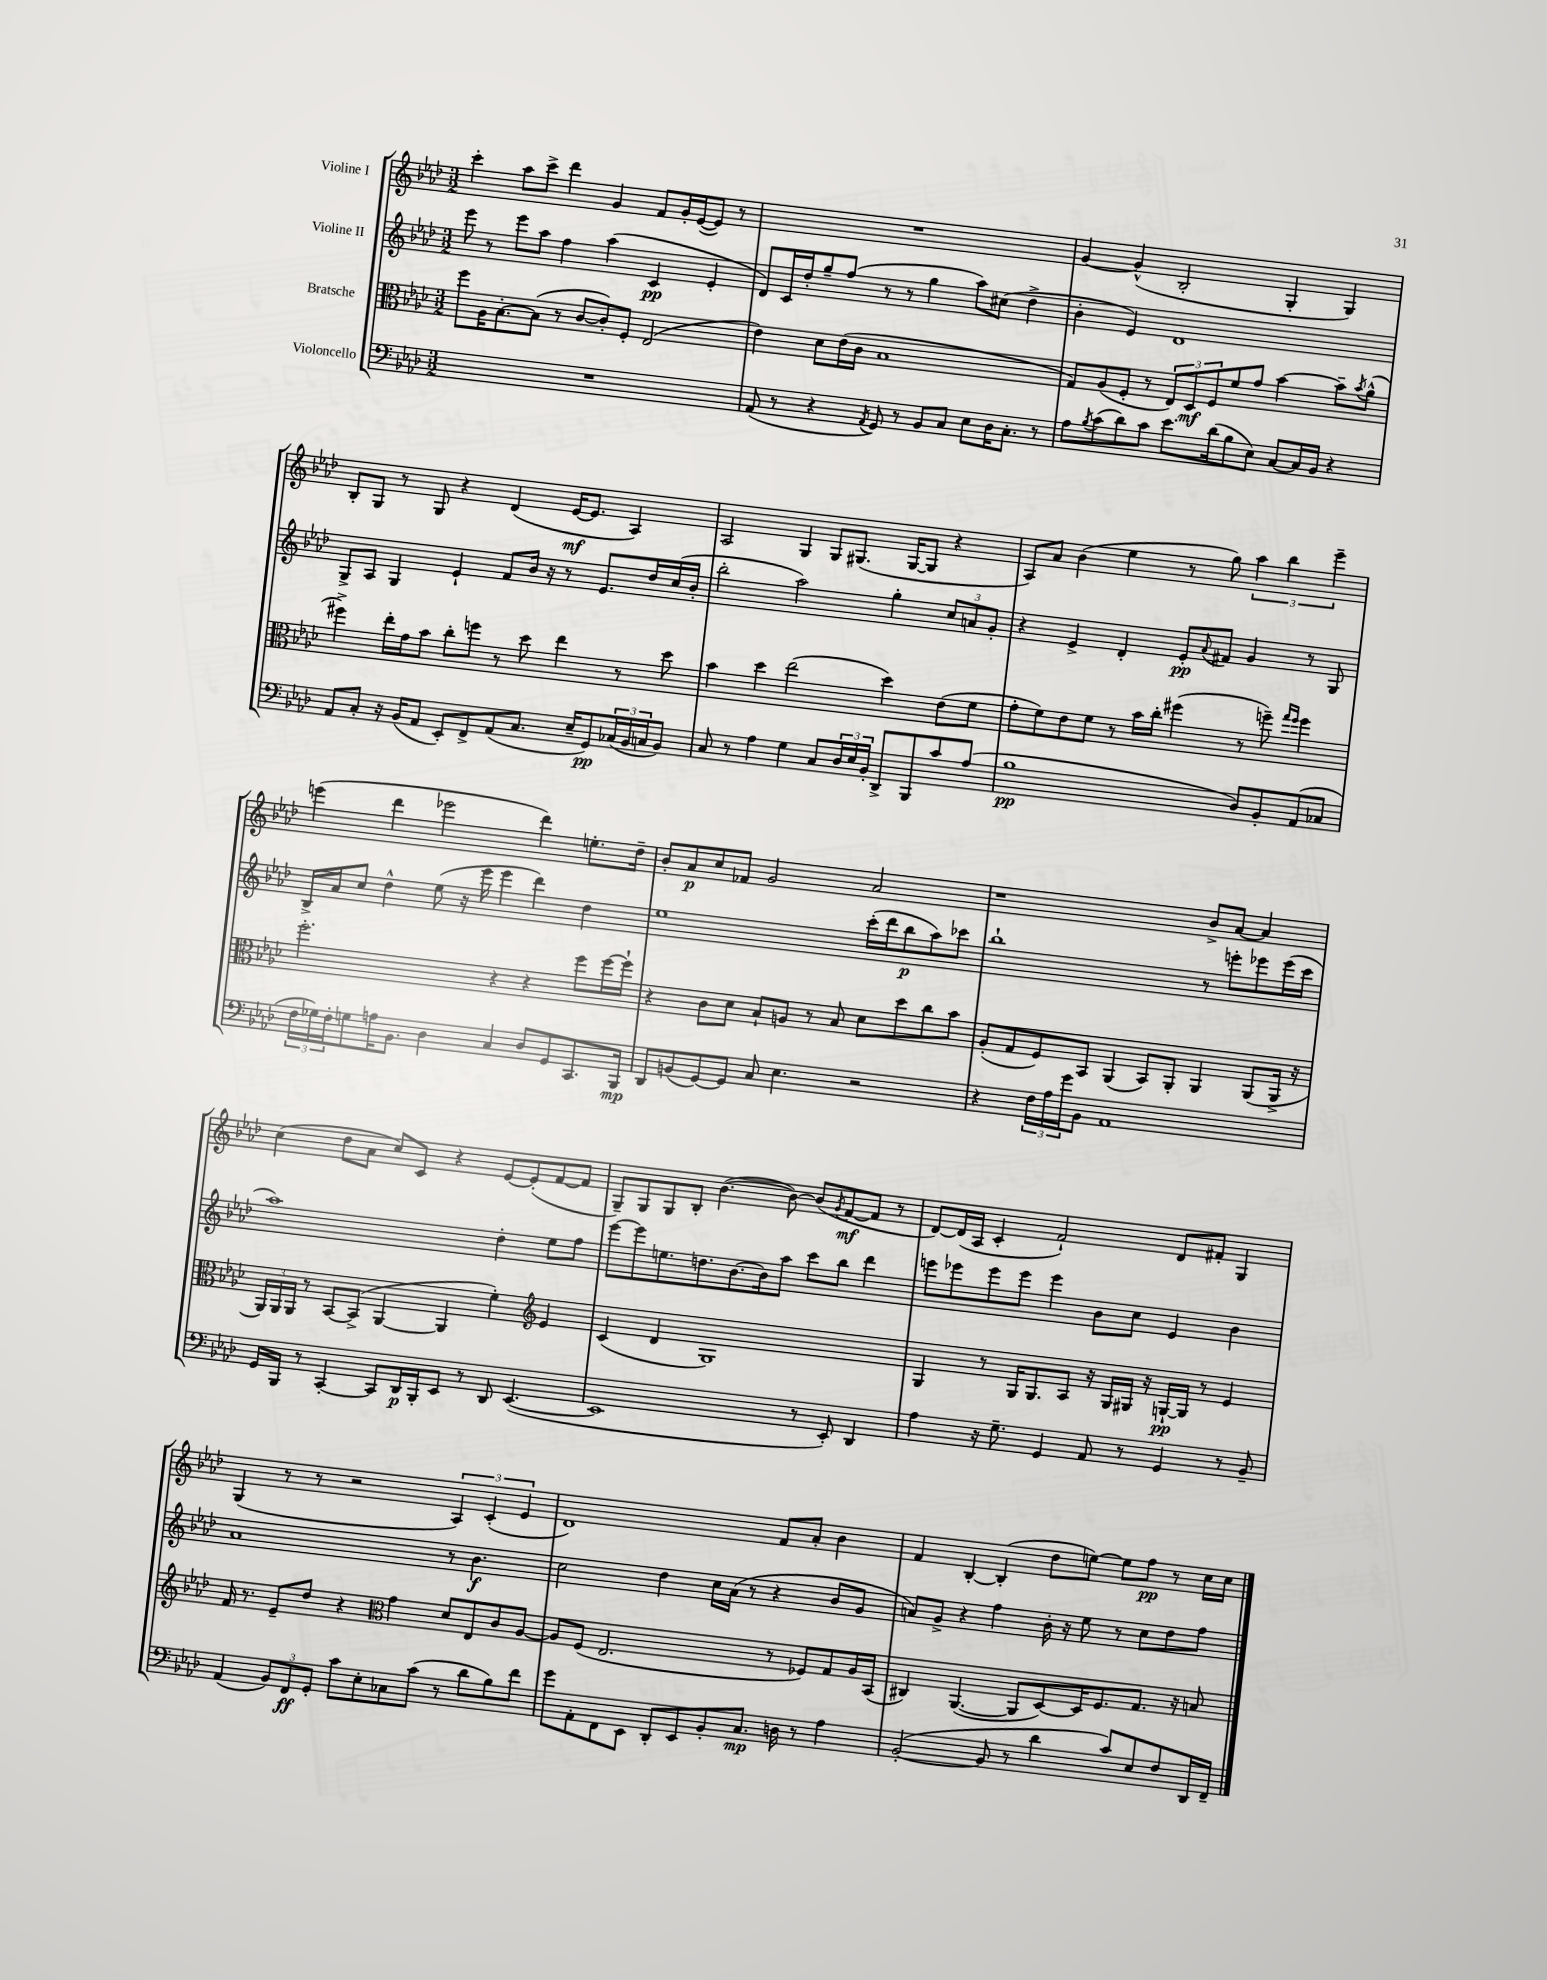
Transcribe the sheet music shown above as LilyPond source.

<<
\new StaffGroup <<
\new Staff = "s0" \with { instrumentName = "Violine I" } {
    \clef treble \key aes \major \numericTimeSignature \time 3/2
    c'''4-. aes''8 c'''8-> des'''4 g'4 f'8 g'16-. ees'16~( ees'8) r8 |
    R1. |
    g'4~ g'4-^( bes2-. g4-. g4) |
    bes8-. g8 r8 g8 r4 des'4( ees'16~\mf ees'8. aes4) |
    aes2 g4 g8 gis8.( gis16~ gis8 r4 |
    aes8) aes'8 bes'4( ees''4 r8 g''8) \tuplet 3/2 { aes''4 bes''4 ees'''4-- } |
    e'''4( des'''4 ees'''2 des'''4) e''8.-. des''16-- |
    bes'8-. aes'8\p c''8 fes'8 g'2 aes'2 |
    r1 bes'8-> aes'8~ aes'4 |
    c''4( des''8 aes'8 c''8) c'8 r4 ees'8~ ees'8-.( f'8~ f'8 |
    g8--) g8 g8 bes8-. bes'4.~( bes'8~) bes'8( \acciaccatura { g'8 } f'8~\mf f'8 r8 |
    des'8~) des'16( aes16 c'4-. f'2-!) des'8 fis'8-. g4 |
    g4( r8 r8 r2 \tuplet 3/2 { aes4) c'4-.( ees'4 } |
    des'1) f'8 aes'8-. bes'4 |
    f'4 bes4~-. bes4-.( des''8 e''8~) e''8 f''8\pp r8 c''16 c''16 \bar "|." |
}
\new Staff = "s1" \with { instrumentName = "Violine II" } {
    \clef treble \key aes \major \numericTimeSignature \time 3/2
    ees'''8 r8 ees'''8 aes''8 f''4 aes''4( c'4\pp ees'4-. |
    des'8) c'16 des''16-. g''8-- f''8( r8 r8 g''4 aes''8) cis''8( des''4-> |
    bes'4-. ees'4) des'1 |
    g8-> aes8 g4 ees'4-! f'8 bes'16 r16 r8 ees'8. des''16 c''16( bes'16-. |
    bes''2-. aes''2) g''4-. \tuplet 3/2 { c''8 a'8 g'8-. } |
    r4 ees'4-> des'4-. ees'8-.\pp \appoggiatura { aes'8 } fis'8 g'4 r8 g8 |
    bes16-> aes'16 c''8 des''4-^ ees''8( r16 ees'''16 ees'''4 des'''4) des''4 |
    ees''1 c'''16-.( des'''16 bes''8\p aes''8) ces'''8 |
    bes''1-! r8 e'''8-. ees'''8 ees'''16( c'''16 |
    aes''1) des''4-. ees''8 f''8 |
    ees'''8~ ees'''8 e''8. d''8. bes'8.~ bes'16 aes''8 c'''8 bes''8 des'''4 |
    e'''8 ees'''8 ees'''8 ees'''8 ees'''4 bes'8 c''8 ees'4 bes'4 |
    aes'1 r8 bes'4.\f |
    c''2 des''4 c''16 aes'16( r8 r4 bes'8 g'8 |
    a'8) g'8-> r4 f''4 bes'16-. r16 ees''8 r8 c''8 des''8 f''8 \bar "|." |
}
\new Staff = "s2" \with { instrumentName = "Bratsche" } {
    \clef alto \key aes \major \numericTimeSignature \time 3/2
    f''8 aes16 bes8.~-. bes8( r8 c'8~ c'8-.) f8-. ees2( |
    ees'4) des'8 ees'16( c'16 bes1 |
    g8) aes8( f8-. r8 \tuplet 3/2 { ees8) des8\mf f8 } f'8 g'8 bes'4~ bes'8-- \acciaccatura { bes'8 } aes'8-^( |
    fis''4->) ees''16-. g'16 bes'8 c''8-. f''8 r8 des''8 ees''4 r8 des''8 |
    bes'4 des''4 ees''2( des''4) ees'8( f'8 |
    g'8-. f'8) ees'8 f'8 r8 bes'16 c''16-. fis''4( r8 f''8--) \grace { g''16 f''16 } f''4 |
    f''2.-. r4 r4 f''8 f''16~ f''16-! |
    r4 c'8 des'8 bes8-! a8 r8 bes8 des'8 des''8 c''8 bes'8 |
    aes8-.( g8 f8) bes,8 aes,4( bes,8) aes,8-. aes,4 aes,8( aes,16-> r16 |
    \tuplet 3/2 { aes,16) aes,16 aes,16 } r8 bes,8~ bes,8->( aes,4~ aes,4 f'4-.) \clef treble ees'4 |
    c'4( des'4 g1) |
    g4 r8 g16 g8. aes8 r16 g16 gis16 r16 g16~-!\pp g16 r8 ees'4 |
    f'16 r8. ees'8-- des''8 r4 \clef alto g'4 des'8 ees8 c'8 aes8~ |
    aes8 f8( ees2. r8 fes8) g8 aes16 bes,16( |
    cis4) aes,4.~( aes,8 des8~) des16 f8. g8. r16 b8 \bar "|." |
}
\new Staff = "s3" \with { instrumentName = "Violoncello" } {
    \clef bass \key aes \major \numericTimeSignature \time 3/2
    R1. |
    aes,8( r8 r4 \acciaccatura { aes,8 } g,8) r8 bes,8 c8 ees8 des16 c8.-. r8 |
    aes8 \acciaccatura { bes8 } c'8( des'8) c'8 ees'8. des'16( bes8 ees8) c8~ c16 bes,16 r4 |
    aes,8 c8-. r16 bes,16( aes,8 ees,8-.) f,8-> aes,8( c8. ees16-- g,8\pp) \tuplet 3/2 { ces16( bes,16 c16 } bes,8) |
    c8 r8 aes4 g4 c8 \tuplet 3/2 { des16 ees16 bes,16-. } des,8-> bes,,8 c'8 aes8( |
    bes1\pp des8) bes,8-. aes,8( ces8 |
    \tuplet 3/2 { f16 ges16) f16-. } g8 a16 bes,8. des4 c4 des8 g,8 c,8. bes,,16\mp |
    des,8 b,8( g,8~) g,8 c8 ees4. r2 |
    r4 \tuplet 3/2 { f16 aes16 g'16 } bes,8 aes,1 |
    g,16 bes,,16 r8 c,4~-. c,8 des,16\p bes,,16-. ees,8 r8 des,8 ees,4.~( |
    ees,1 r8 ees,8-.) des,4 |
    aes4 r16 g8.-- g,4 aes,8 r8 g,4 r8 bes,8-- |
    aes,4( \tuplet 3/2 { bes,8) f,8\ff g,8-. } c'8 ees8-. ces8 c'8( r8 des'8 bes8) f'8 |
    g'8 aes,8-. f,8 ees,8 des,8-. ees,8 bes,8-. c8.\mp d16 r8 aes4 |
    bes,2~-.( bes,8 r8 des'4 c'8) ees8 f8 des,16 f,16-- \bar "|." |
}
>>
>>
\layout { \context { \Score \remove "Bar_number_engraver" } }
